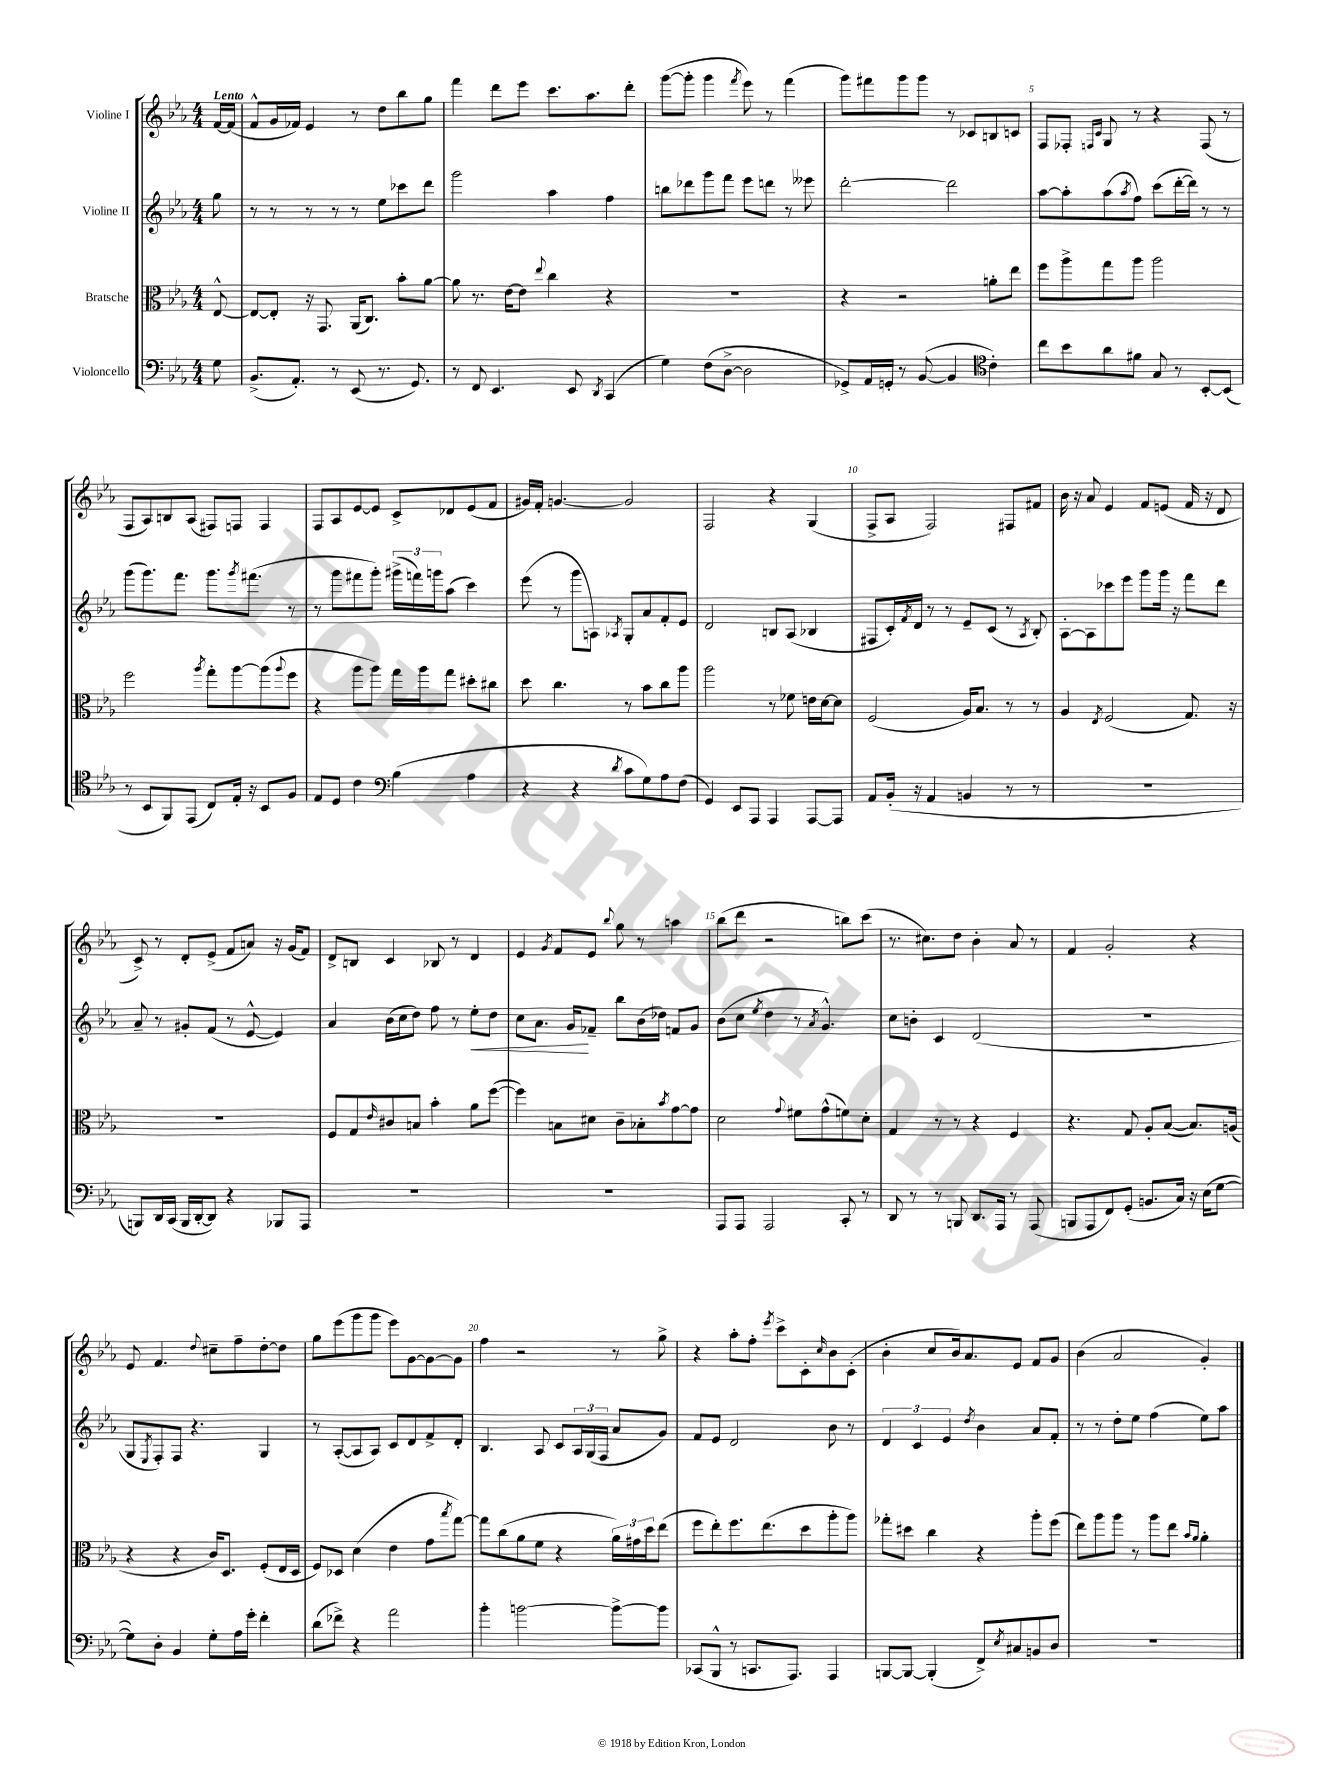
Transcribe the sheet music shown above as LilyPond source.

<<
\new StaffGroup <<
\new Staff = "s0" \with { instrumentName = "Violine I" } {
    \clef treble \key ees \major \numericTimeSignature \time 4/4 \partial 8 \tempo "Lento"
    f'16~ f'16( |
    f'8-^ g'16 fes'16) ees'4 r8 d''8 bes''8 g''8 |
    f'''4 d'''8 ees'''8 c'''8. aes''8. d'''8-. |
    g'''8~( g'''8-. g'''4 \acciaccatura { f'''8 } ees'''8) r8 f'''4( |
    g'''8) fis'''8 g'''8 g'''8 r8 ces'8 b8 c'8 |
    f8 fes8-. \grace { f16 c'16 } g8 r8 r4 f8( r8 |
    f8 aes8) b8 aes8( fis8) f8 f4 |
    f8 aes8 ees'8~ ees'8 c'8-> des'8 ees'8( f'8 |
    gis'16) f'16-. g'4.~ g'2 |
    f2 r4 g4( |
    f8-> aes8 f2) fis8 fis'8 |
    bes'16 r16 aes'8 ees'4 f'8 e'8( f'16 r16 d'8 |
    c'8->) r8 d'8-. ees'8->( f'8 a'8) r16 g'16( f'8) |
    d'8-> b8 c'4 bes8 r8 d'4 |
    ees'4 \acciaccatura { g'8 } f'8 ees'8 \appoggiatura { bes''8 } g''8 r8 a''4 |
    bes''8( d'''8 r2 b''8) c'''8( |
    r8. cis''8.) d''8 bes'4-. aes'8 r8 |
    f'4 g'2-. r4 |
    ees'8 f'4. \appoggiatura { d''8 } cis''8-- f''8-- d''8~-. d''8 |
    g''8 ees'''8( g'''8 g'''8 ees'''8) g'8~ g'8~ g'8 |
    f''4 r2 r8 g''8-> |
    r4 aes''8-. f''8-. \acciaccatura { ees'''8 } c'''8-> c'8-. \grace { c''16 } bes'8 c'8-.( |
    bes'4-. c''8 bes'16) aes'8. ees'8 f'8 g'8 |
    bes'4( aes'2 g'4-.) \bar "|." |
}
\new Staff = "s1" \with { instrumentName = "Violine II" } {
    \clef treble \key ees \major \numericTimeSignature \time 4/4 \partial 8
    g''8 |
    r8 r8 r8 r8 r8 ees''8 ces'''8 d'''8 |
    g'''2 aes''4 f''4 |
    b''8 des'''8 g'''8 f'''8 ees'''8 d'''8 r8 eeses'''8 |
    d'''2~-. d'''2 |
    aes''8~ aes''8-. aes''8( \acciaccatura { aes''8 } f''8) c'''8( d'''16~-. d'''16) r8 r8 |
    g'''8( g'''8.) f'''8. g'''8. \acciaccatura { g'''8 } fis'''8.( r8 |
    r8 g'''8 fis'''8 g'''8-.) \tuplet 3/2 { gis'''16->( f'''16) g'''16 } aes''8( c'''4) |
    ees'''8( r8 g'''8 a8) \acciaccatura { aes8 } g8-. aes'8 f'8-. ees'8 |
    d'2 b8 aes8( bes4 |
    fis8 c'16-.) \acciaccatura { f'8 } d'16 r8 r8 ees'8-- c'8( r8 \acciaccatura { aes8 } bes8-.) |
    aes8~-. aes8 ces'''8 ees'''8 g'''8 g'''16 r16 f'''8 d'''8 |
    aes'8-- r8 gis'8-. f'8( r8 ees'8~-^ ees'4) |
    aes'4 bes'16( c''16 d''8) f''8 r8 ees''8-.\< d''8 |
    c''8 aes'8. g'16\! fes'8-- bes''8 bes'16( des''16) f'8 g'8 |
    bes'8( c''8 \acciaccatura { ees''8 } d''4 r8 \acciaccatura { aes'8 } g'4.-^) |
    c''8 b'8-. c'4 d'2( |
    R1 |
    g8 \acciaccatura { ees8 } f8-.) f8 r4. g4 |
    r8 aes8~-.( aes8 aes8) c'8 d'8 f'8-> d'8-. |
    bes4. aes8 c'8 \tuplet 3/2 { aes16 g16( f16 } aes'8 g'8) |
    f'8 ees'8 d'2 bes'8 r8 |
    \tuplet 3/2 { d'4 c'4 ees'4 } \acciaccatura { d''8 } bes'4 aes'8 f'8-. |
    r8 r8 d''8-. ees''8 f''4( ees''8) aes''8 \bar "|." |
}
\new Staff = "s2" \with { instrumentName = "Bratsche" } {
    \clef alto \key ees \major \numericTimeSignature \time 4/4 \partial 8
    ees8~-^ |
    ees8~ ees8-. r16 g,8. aes,16( c8.) bes'8-. aes'8~ |
    aes'8 r8. ees'16~ ees'8 \appoggiatura { ees''8 } c''4 r4 |
    R1 |
    r4 r2 a'8-. ees''8 |
    f''8 aes''8-> g''8 aes''8 aes''2 |
    f''2 \acciaccatura { aes''8 } g''8-. aes''8~ aes''8( \appoggiatura { aes''8 } f''8 |
    r4 aes''8 aes''8) g''16 aes''16 g''8 dis''8-. cis''8 |
    d''8 c''4. r8 bes'8 c''8 aes''8 |
    aes''2 r8 fes'8 e'16 d'16~ d'8 |
    f2( aes16) bes8. r8 r8 |
    aes4 \acciaccatura { ees8 } f2( g8.) r16 |
    R1 |
    f8 g8 \grace { ees'16 } cis'8 b8 bes'4-. aes'8 f''8~( |
    f''4) b8 dis'8 c'8-- bes8-. \acciaccatura { bes'8 } g'8~ g'8 |
    d'2 \appoggiatura { g'8 } fis'8 g'8-^( f'8) d'8-. |
    g4 r8 r8 r4 f4 |
    r4. g8 aes8-. bes8~( bes8.) a16( |
    r4 r4 c'16) d8. f8-.( ees16 d16 |
    f8) des8 d'4( ees'4 g'8 \acciaccatura { bes''8 } g''8~) |
    g''8 c''8( aes'8 f'8 r4 \tuplet 3/2 { aes'16) gis'16 d''16 } ees''8( |
    f''8 ees''8-.) f''8. ees''8.( d''8 aes''8-. aes''8) |
    ges''8-. dis''8 c''4 r4 aes''8-. f''8( |
    ees''8) aes''8 aes''8 r8 aes''8 ees''8 \grace { bes'16 aes'16 } aes'4-. \bar "|." |
}
\new Staff = "s3" \with { instrumentName = "Violoncello" } {
    \clef bass \key ees \major \numericTimeSignature \time 4/4 \partial 8
    g8 |
    bes,8.->( aes,8.-.) r8 ees,8( r8. g,8.) |
    r8 f,8 ees,4. ees,8 \acciaccatura { d,8 } c,4( |
    g4) f8( d8~-> d2 |
    ges,8->) aes,16 g,16-. r8 bes,8~( bes,4 \clef tenor c'4-.) |
    c''8 bes'8 aes'8 fis'8 g8 r8 bes,8~-. bes,8( |
    r8 bes,8 f,8) ees,8( c8) ees16-. r16 bes,8 f8 |
    ees8 d8 c'4 \clef bass bes4( aes4 |
    r4 r4 \acciaccatura { d'8 } c'8 g8) aes8 f8( |
    g,4) ees,8 aes,,8 aes,,4 aes,,8~ aes,,8 |
    aes,8 bes,16-.( r16 aes,4 b,4 r8 r8 |
    R1 |
    b,,8) d,16 c,16( b,,16 d,16~-. d,8) r4 bes,,8 aes,,8 |
    R1 |
    R1 |
    aes,,8 aes,,8 aes,,2 c,8-. r8 |
    d,8 r8 r8 b,,8 d,8. aes,,16 r8 aes,,8( |
    b,,8 aes,,8 f,8) g,8-.( b,8. c16) r16 ees16( g8~ |
    g8) d8-. bes,4 g8-. aes16 g'16-. f'4-. |
    d'8( fes'8->) r4 aes'2 |
    bes'4-. b'2~ b'8~-> b'8 |
    ces,8( bes,,8-^ r8 c,8. aes,,8.) aes,,4 |
    b,,8~ b,,8~ b,,4-.( f,8->) \acciaccatura { ees8 } cis8 b,8 d8 |
    R1 \bar "|." |
}
>>
>>
\layout { \context { \Score \override BarNumber.break-visibility = ##(#f #t #t) barNumberVisibility = #(every-nth-bar-number-visible 5) } }
